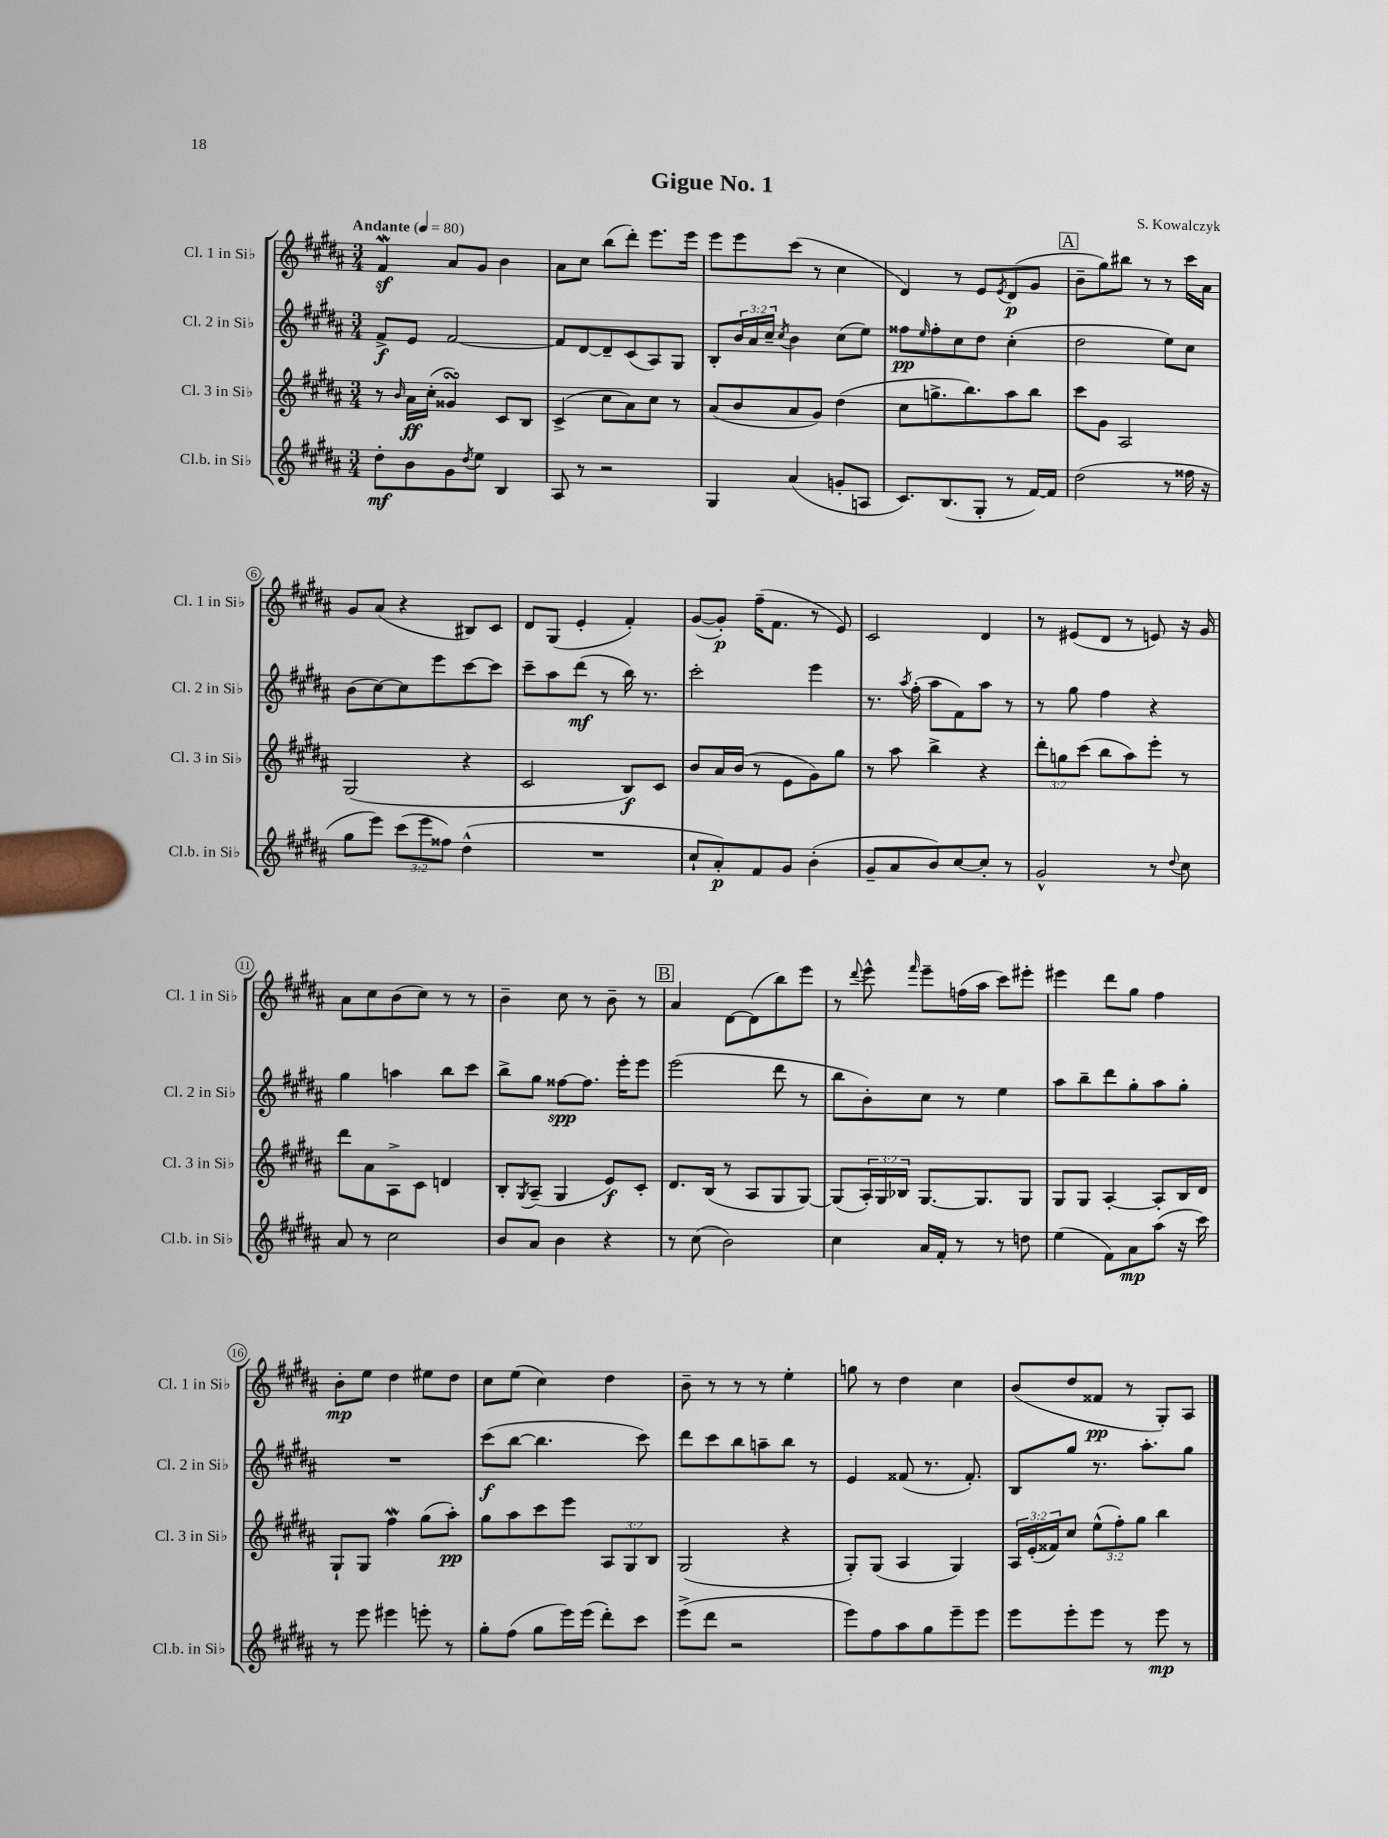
\header { title = "Gigue No. 1" composer = "S. Kowalczyk" }
<<
\new StaffGroup <<
\new Staff = "s0" \with { instrumentName = "Cl. 1 in Sib" shortInstrumentName = "Cl. 1 in Sib" } {
    \clef treble \key b \major \numericTimeSignature \time 3/4 \tempo "Andante" 4 = 80
    fis'4\mordent\sf ais'8 gis'8 b'4 |
    ais'8 cis''8 b''8( dis'''8-.) e'''8. e'''16 |
    e'''8 e'''8 cis'''8( r8 cis''4 |
    dis'4) r8 e'8 \acciaccatura { e'8 } dis'8\p( gis'8 |
    \mark \markup { \box "A" } b'8-- gis''8) bis''8 r8 r8 cis'''16 ais'16 |
    gis'8 ais'8( r4 bis8) cis'8 |
    dis'8 gis8( e'4-. fis'4-.) |
    gis'8~( gis'8-.\p) fis''16--( fis'8. r8 e'8) |
    cis'2 dis'4 |
    r8 eis'8( dis'8 r8 e'8) r16 gis'16 |
    ais'8 cis''8 b'8( cis''8) r8 r8 |
    b'4-- cis''8 r8 b'8-- r8 |
    \mark \markup { \box "B" } ais'4 dis'8~ dis'8( b''8) e'''8 |
    r8 \appoggiatura { dis'''8 } e'''8-^ \grace { fis'''16 } e'''8-- f''16( ais''16 cis'''8) eis'''8-. |
    eis'''4 dis'''8 gis''8 fis''4 |
    b'8-.\mp e''8 dis''4 eis''8 dis''8 |
    cis''8 e''8( cis''4) dis''4 |
    b'8-- r8 r8 r8 e''4-. |
    g''8 r8 dis''4 cis''4 |
    b'8( dis''8 fisis'8\pp r8 gis8-.) ais8 \bar "|." |
}
\new Staff = "s1" \with { instrumentName = "Cl. 2 in Sib" shortInstrumentName = "Cl. 2 in Sib" } {
    \clef treble \key b \major \numericTimeSignature \time 3/4 \override Staff.TupletNumber.text = #tuplet-number::calc-fraction-text
    fis'8->\f e'8 fis'2~ |
    fis'8 dis'8~ dis'8-- cis'8( ais8) gis8 |
    b8-. \tuplet 3/2 { b'16 ais'16 cis''16-- } \acciaccatura { cis''8 } b'4 cis''8( e''8) |
    fisis''8\pp \grace { e''16 } fisis''8-. cis''8 dis''8 cis''4-.( |
    \mark \markup { \box "A" } dis''2 e''8) cis''8 |
    b'8( cis''8~) cis''8 e'''8 cis'''8~ cis'''8 |
    cis'''8-- ais''8 dis'''8\mf( r8 b''16) r8. |
    cis'''2-. e'''4 |
    r8. \acciaccatura { ais''8 } fis''16-.( ais''8 fis'8) ais''8 r8 |
    r8 gis''8 fis''4 r4 |
    gis''4 a''4 b''8 cis'''8 |
    b''8-> gis''8 fisis''8~\spp fisis''8. e'''16-. e'''8 |
    \mark \markup { \box "B" } e'''2( dis'''8 r8 |
    b''8 b'8-.) cis''8 r8 e''4 |
    ais''8 b''8-- dis'''8 gis''8-. ais''8 gis''8-. |
    R2. |
    cis'''8\f( b''8~ b''4. cis'''8) |
    dis'''8 cis'''8 b''8 a''8-- b''8 r8 |
    e'4 fisis'8( r8. fisis'8.-.) |
    b8 gis''8 r8. ais''8.-. gis''8 \bar "|." |
}
\new Staff = "s2" \with { instrumentName = "Cl. 3 in Sib" shortInstrumentName = "Cl. 3 in Sib" } {
    \clef treble \key b \major \numericTimeSignature \time 3/4 \override Staff.TupletNumber.text = #tuplet-number::calc-fraction-text
    r8 \grace { b'16 } ais'16\ff cis''16-.( gisis'4\turn) cis'8 b8 |
    cis'4->( cis''8 ais'8) cis''8 r8 |
    ais'8( b'8 ais'8 gis'8) dis''4( |
    cis''8 g''8.-> b''8.) ais''8 b''8 |
    \mark \markup { \box "A" } cis'''8 gis'8 ais2 |
    gis2( r4 |
    cis'2 b8\f) cis'8 |
    b'8 ais'16 b'16( r8 e'8 gis'8) gis''8 |
    r8 ais''8 b''4-> r4 |
    \tuplet 3/2 { dis'''8-. g''8 cis'''8( } b''8 ais''8) e'''8-. r8 |
    dis'''8 ais'8 ais8-> cis'8 d'4 |
    b8-. \acciaccatura { gis8 } ais8--( gis4 e'8\f) cis'8-. |
    \mark \markup { \box "B" } dis'8. b16( r8 ais8 gis8 gis8~) |
    gis8( \tuplet 3/2 { ais16-.) gis16 bes16 } gis8.~ gis8. gis8 |
    gis8 gis8 ais4~-. ais8-. b16 dis'16 |
    gis8-! gis8 fis''4\mordent gis''8( ais''8-.\pp) |
    gis''8 ais''8 cis'''8 e'''8 \tuplet 3/2 { ais8 gis8 b8 } |
    gis2( r4 |
    gis8-.) gis8( ais4 gis4) |
    \tuplet 3/2 { ais16 e'16-.( fisis'16) } cis''8 \tuplet 3/2 { e''8-^( fis''8-.) gis''8 } b''4 \bar "|." |
}
\new Staff = "s3" \with { instrumentName = "Cl.b. in Sib" shortInstrumentName = "Cl.b. in Sib" } {
    \clef treble \key b \major \numericTimeSignature \time 3/4 \override Staff.TupletNumber.text = #tuplet-number::calc-fraction-text
    dis''8-.\mf b'8 gis'8 \acciaccatura { dis''8 } e''8 b4 |
    ais8 r8 r2 |
    gis4 ais'4( g'8-. a8 |
    cis'8.) b8.( gis8-. r8 fis'16~) fis'16 |
    \mark \markup { \box "A" } dis''2( r8 fisis''16 r16 |
    gis''8 e'''8) \tuplet 3/2 { cis'''8( e'''8 fisis''8) } dis''4-^( |
    R2. |
    cis''8-! ais'8-.\p) fis'8 gis'8 b'4-.( |
    gis'8-- ais'8 b'8) cis''8~ cis''8-. r8 |
    gis'2-^ r8 \appoggiatura { dis''8 } cis''8 |
    ais'8 r8 cis''2 |
    b'8 ais'8 b'4 r4 |
    \mark \markup { \box "B" } r8 cis''8( b'2) |
    cis''4 ais'16 fis'16-. r8 r8 d''8 |
    e''4( fis'8) ais'8\mp ais''8( r16 cis'''16) |
    r8 e'''8 eis'''4 e'''8-. r8 |
    gis''8-. fis''8( gis''8 e'''16) e'''16( dis'''8-.) cis'''8 |
    e'''8->( dis'''8 r2 |
    e'''8) fis''8 ais''8 gis''8 e'''8-- e'''8 |
    e'''8 e'''8-. e'''8 r8 e'''8\mp r8 \bar "|." |
}
>>
>>
\layout { \context { \Score \override BarNumber.stencil = #(make-stencil-circler 0.1 0.3 ly:text-interface::print) } }
